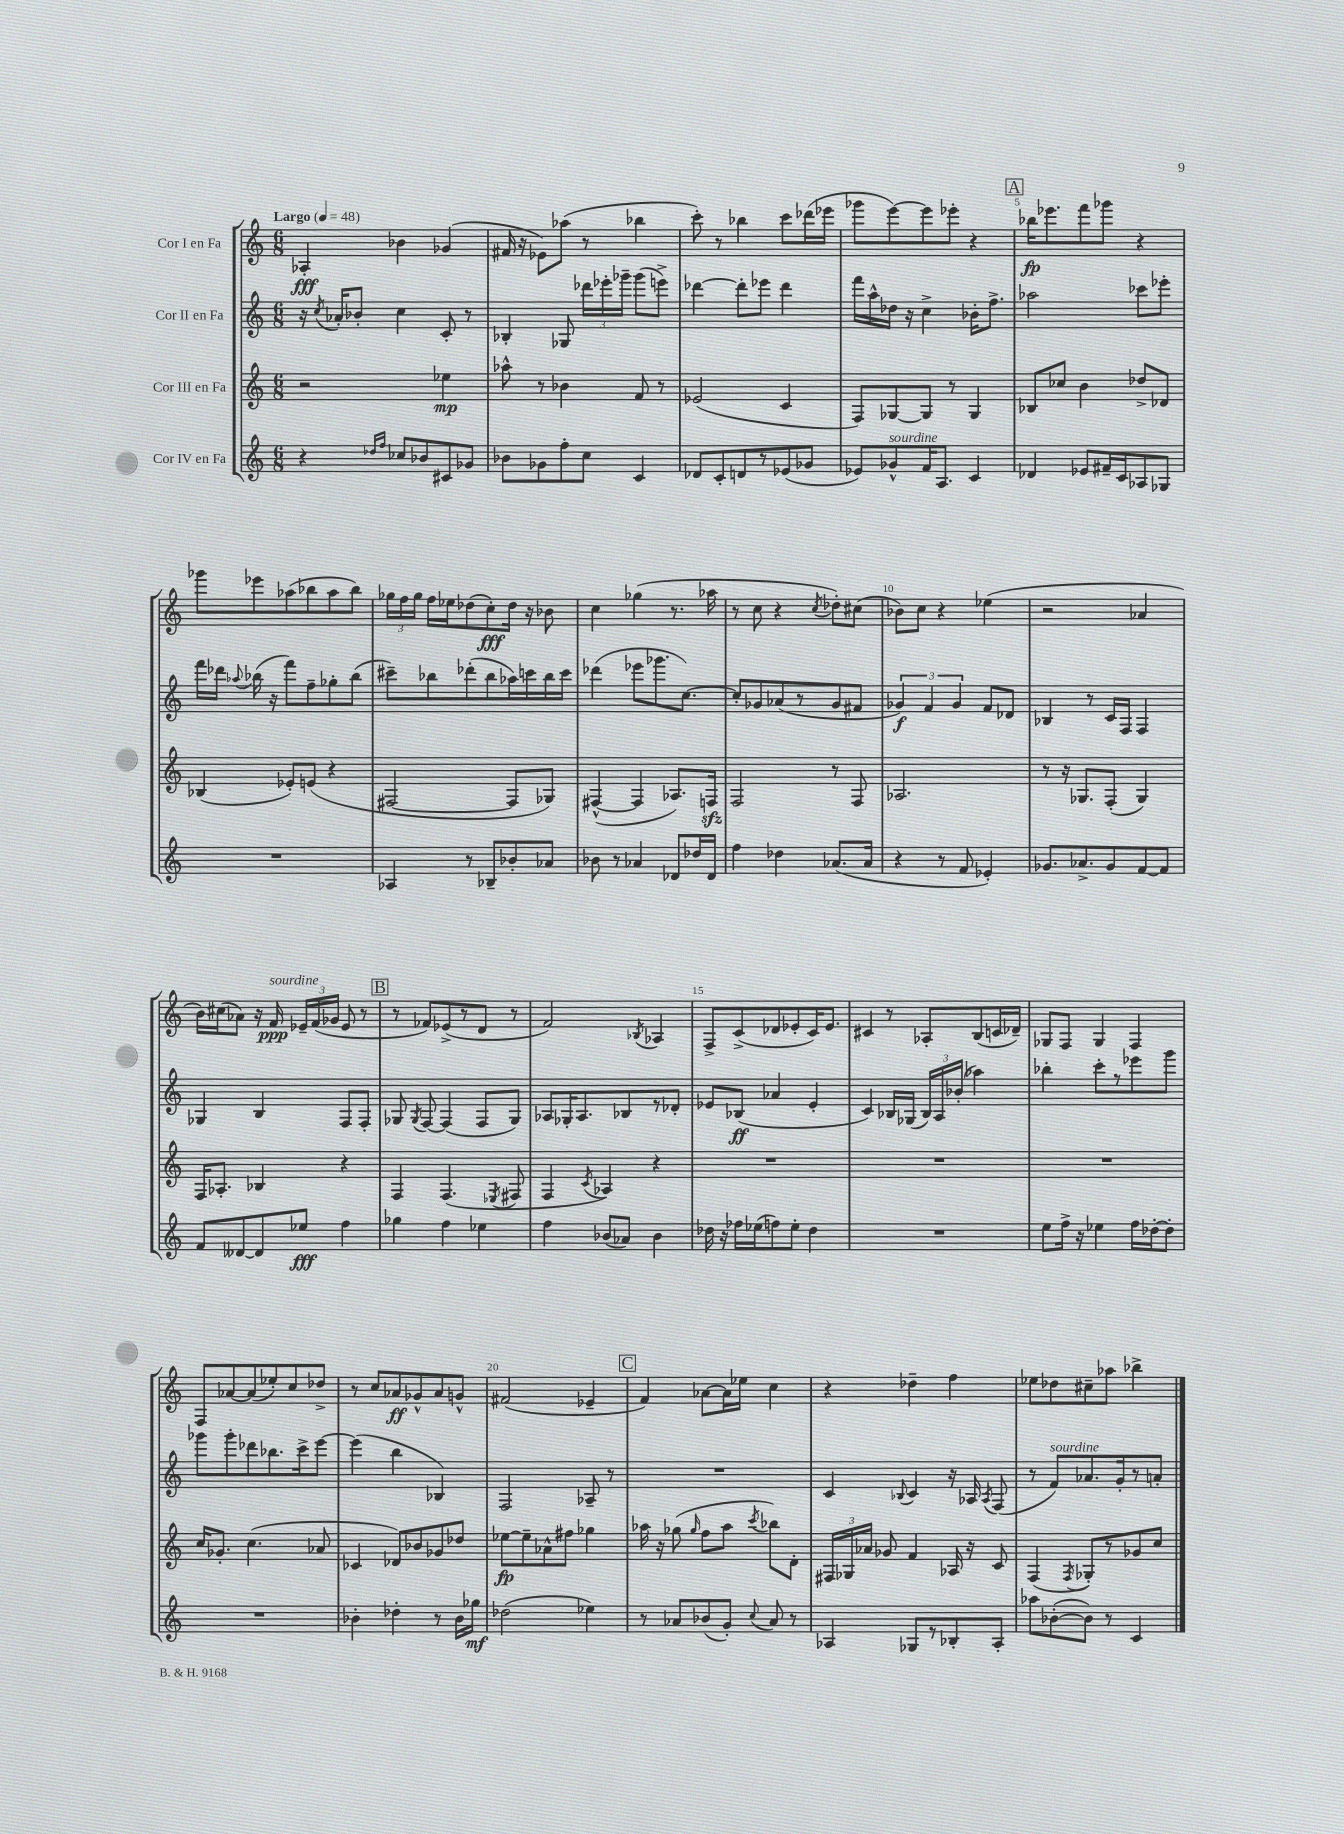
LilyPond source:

<<
\new StaffGroup <<
\new Staff = "s0" \with { instrumentName = "Cor I en Fa" } {
    \clef treble \key c \major \numericTimeSignature \time 6/8 \tempo "Largo" 4 = 48
    \autoBeamOff aes4-.\fff bes'4 ges'4( |
    fis'16 r16 ees'8[) aes''8]( r8 bes''4 |
    c'''8-.) r8 bes''4 c'''8[ des'''16( ees'''16] |
    ges'''8[ e'''8~) e'''8 ees'''8]-. r4 |
    \mark \markup { \box "A" } bes''16[\fp ees'''8. f'''8 ges'''8] r4 |
    ges'''8[ ees'''8 aes''8( bes''8 aes''8 bes''8]) |
    \tuplet 3/2 { ges''16[ f''16 ges''16] } f''16[ ees''16 des''8( c''8-.\fff) des''16] r16 bes'8 |
    c''4 ges''4( r8. aes''16 |
    r8 c''8 r4 \acciaccatura { c''8 } des''8[-.) cis''8]( |
    bes'8[) c''8] r4 ees''4( |
    r2 aes'4 |
    b'16[) cis''16( aes'8]) r16 f'16\ppp^\markup { \italic "sourdine" } \tuplet 3/2 { ees'16[-- f'16( ges'16] } ees'8 r8 |
    \mark \markup { \box "B" } r8 fes'8[) ees'8->( r8 d'8] r8 |
    f'2) \acciaccatura { bes8 } aes4 |
    f8[-> c'8->( des'8 ees'8-. c'16) ees'8.] |
    cis'4 r8 aes8[-. b8( c'16 des'16]--) |
    ges8[ f8] ges4 f4 |
    f8[ aes'8~ aes'8( ees''8-.) c''8 des''8]-> |
    r8 c''8[ aes'8\ff ges'8-^ aes'8 g'8]-^ |
    fis'2( ees'4-- |
    \mark \markup { \box "C" } f'4) aes'8[~ aes'16 ees''16] c''4 |
    r4 des''4-- f''4 |
    ees''8[ des''8 cis''8-- aes''8] bes''4-> \bar "|." |
}
\new Staff = "s1" \with { instrumentName = "Cor II en Fa" } {
    \clef treble \key c \major \numericTimeSignature \time 6/8
    \autoBeamOff r16 \acciaccatura { c''8 } aes'16[-. bes'8]-. c''4 c'8-. r8 |
    bes4-. ges8 \tuplet 3/2 { des'''16[ ees'''16-. ges'''16]-- } ges'''8[( e'''8]->) |
    des'''4~ des'''8[-. ees'''8] des'''4 |
    f'''16[ a''16-^ des''16] r16 c''4-> bes'16[-. f''8.]-> |
    \mark \markup { \box "A" } aes''2 ces'''8[ ees'''8]-. |
    f'''16[ des'''16] \appoggiatura { aes''8 } bes''16( r16 f'''8[) f''8-- ges''8-. bes''8]( |
    cis'''8[--) bes''8 des'''8-.( bes''8 aes''16) c'''16 bes''16 c'''16] |
    des'''4( ees'''8[ ges'''8. c''8.]~) |
    c''8[-. ges'8 aes'8( r8 ges'8 fis'8] |
    \tuplet 3/2 { ges'4\f) f'4 ges'4 } f'8[ des'8] |
    bes4 r8 c'16[ f16] f4 |
    ges4 b4 f8[ f8]-. |
    \mark \markup { \box "B" } ges8 \acciaccatura { ges8 } f8~ f4( f8[ ges8]) |
    aes8[ ges16-. aes8. bes8 r8 des'8]-. |
    ees'8[ bes8]\ff( aes'4 ees'4-. |
    c'4) bes16[ ges16]( \tuplet 3/2 { bes16[) a16 bes'16]-.( } aes''4) |
    bes''4-. c'''8[-. r8 ees'''8 g'''8] |
    ges'''8[ ges'''8-. des'''8 bes''8. c'''16-> e'''8]~ |
    e'''4( b''4 bes4) |
    f2 aes8-- r8 |
    \mark \markup { \box "C" } R2. |
    c'4 \appoggiatura { bes8 } c'4 r16 aes16 \acciaccatura { aes8 } f8( |
    r8 f'8[^\markup { \italic "sourdine" }) aes'8. g'16-. r8 a'8]-. \bar "|." |
}
\new Staff = "s2" \with { instrumentName = "Cor III en Fa" } {
    \clef treble \key c \major \numericTimeSignature \time 6/8
    \autoBeamOff r2 ees''4\mp |
    aes''8-^ r8 bes'4 f'8 r8 |
    ees'2( c'4 |
    f8[) ges8~ ges8] r8 ges4 |
    \mark \markup { \box "A" } bes8[ ces''8] b'4 des''8[-> des'8] |
    bes4( ees'8[-.) e'8]( r4 |
    fis2~ fis8[ ges8]) |
    fis4~-^( fis4 aes8.[) f16]\sfz |
    f2 r8 f8 |
    aes2. |
    r8 r16 ges8.[ f8]-.( ges4) |
    f16[ aes8.]-. bes4 r4 |
    \mark \markup { \box "B" } f4 f4.( \acciaccatura { ees8 } fis8 |
    f4 \acciaccatura { c'8 } aes4) r4 |
    R2. |
    R2. |
    R2. |
    c''16[ ges'8.]-. c''4.( aes'8 |
    ces'4 des'8[) bes'8 ges'8 des''8] |
    ees''8[~\fp ees''8-- aes'8-^ fis''8] ges''4 |
    \mark \markup { \box "C" } aes''16 r16 ges''8( \grace { ges''16 } f''8[ aes''8] \acciaccatura { c'''8 } bes''8[) d'8]-. |
    \tuplet 3/2 { fis16[ ges16 aes'16] } ges'8 f'4 aes16 r16 c'8 |
    f4( \acciaccatura { f8 } ges8[-.) r8 ges'8 c''8] \bar "|." |
}
\new Staff = "s3" \with { instrumentName = "Cor IV en Fa" } {
    \clef treble \key c \major \numericTimeSignature \time 6/8
    \autoBeamOff r4 \grace { des''16[ f''16] } ces''8[ bes'8 cis'8 ges'8] |
    bes'8[ ges'8 f''8-. c''8] c'4 |
    des'8[ c'8-. d'8 r8 ees'8( ges'8] |
    ees'8[) ges'8-^^\markup { \italic "sourdine" } f'16 a8.] c'4 |
    \mark \markup { \box "A" } des'4 ees'8[ fis'16-- c'16 aes8 ges8] |
    R2. |
    aes4 r8 bes8[-- bes'8-. aes'8] |
    bes'8 r8 aes'4 des'8[ des''16 des'16] |
    f''4 des''4 aes'8.[( aes'16] |
    r4 r8 f'8 ees'4-.) |
    ges'8.[ aes'8.-> ges'8 f'8~ f'8] |
    f'8[ deses'8~ deses'8 ees''8]\fff f''4 |
    \mark \markup { \box "B" } ges''4 f''4 ees''4 |
    f''4 bes'8[( aes'8]) bes'4 |
    des''16 r16 fes''16[ ees''16( f''8) ees''8]-. des''4 |
    R2. |
    e''8[ f''16]-> r16 ees''4 f''16[ des''16~-. des''8]-. |
    R2. |
    bes'4-. des''4-. r8 bes'16[ ges''16]\mf |
    des''2( ees''4) |
    \mark \markup { \box "C" } r8 aes'8[ bes'8( g'8]-.) \appoggiatura { c''8 } aes'8 r8 |
    aes4 ges8[ r8 bes8-. aes8]-. |
    aes''8[ bes'8~-.( bes'8]) r8 c'4 \bar "|." |
}
>>
>>
\layout { \context { \Score \override BarNumber.break-visibility = ##(#f #t #t) barNumberVisibility = #(every-nth-bar-number-visible 5) } }
